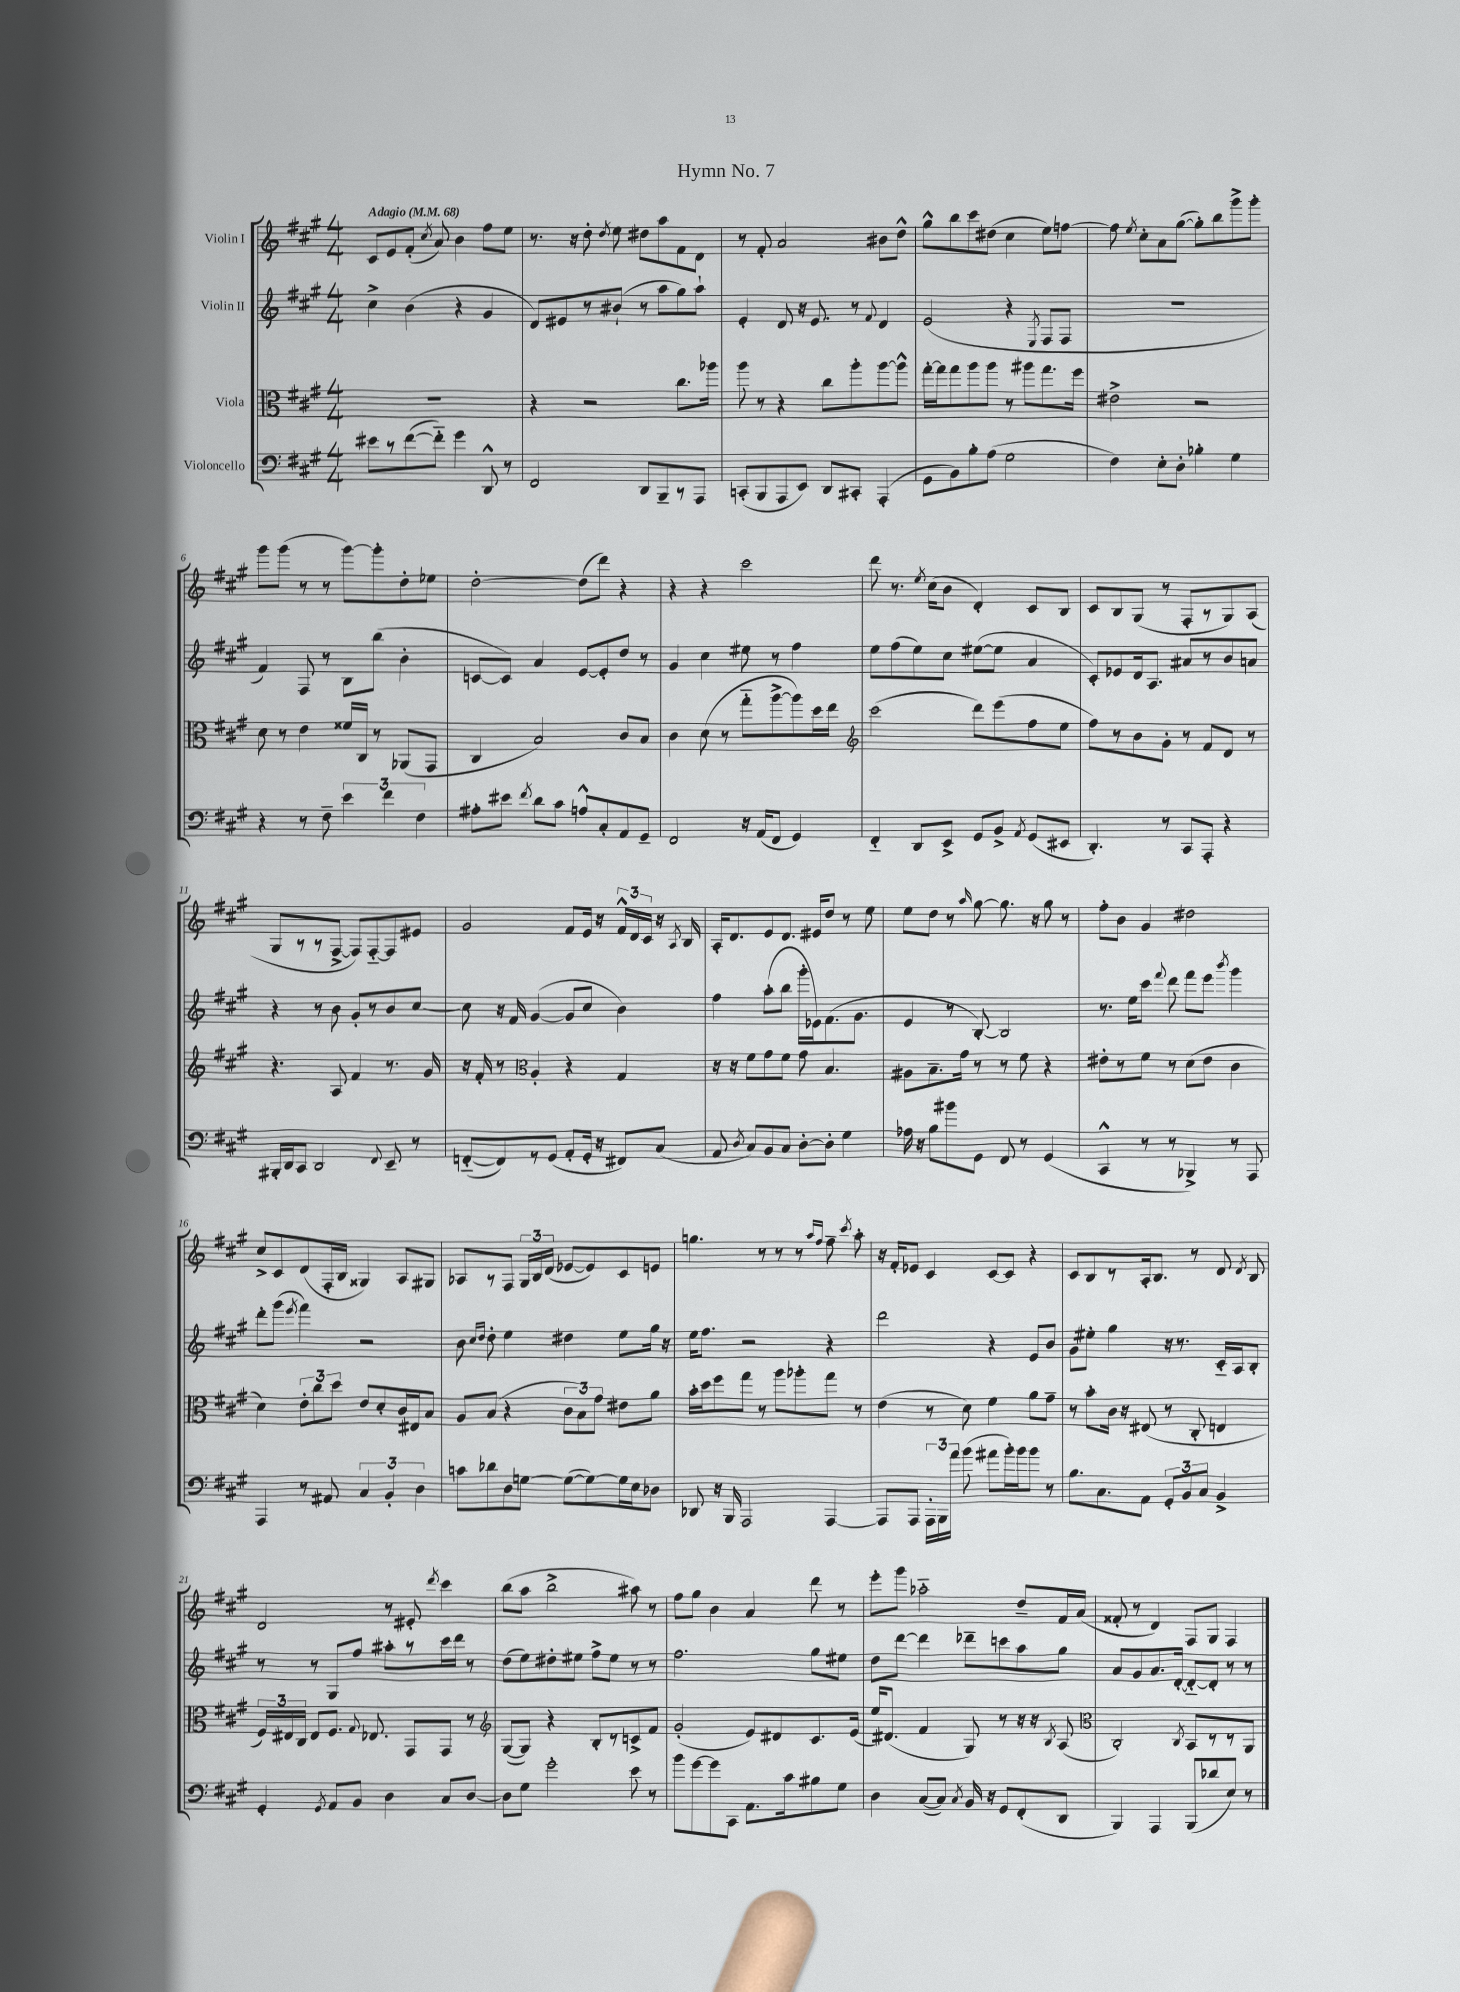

**kern	**kern	**kern	**kern
*part4	*part3	*part2	*part1
*staff4	*staff3	*staff2	*staff1
*I"Violoncello	*I"Viola	*I"Violin II	*I"Violin I
*clefF4	*clefC3	*clefG2	*clefG2
*k[f#c#g#]	*k[f#c#g#]	*k[f#c#g#]	*k[f#c#g#]
*M4/4	*M4/4	*M4/4	*M4/4
*MM68	*MM68	*MM68	*MM68
=1	=1	=1	=1
!	!	!	!LO:TX:a:B:t=Adagio
8e#X\L	1r	4cc#^\	8c#/L
8r	.	.	8e/
([8f#\	.	(4b\	(8f#'/J
.	.	.	8qcc#/
8f#\J])	.	.	8a/)
4g#\	.	4r	4b\
8DD^^/	.	4g#/	8ff#\L
8r	.	.	8ee\J
=2	=2	=2	=2
2FF#/	4r	8d/L)	8.r
.	.	8e#X/	.
.	.	.	16r
.	2r	8r	8dd'\
.	.	.	8qdd/
.	.	(8b#X`/J	8ee\
8DD/L	.	8r	8dd#X\L
8BBB~/	.	8aa\L	8aa\
8r	8.cc#\L	8gg#\)	8f#\
8AAA/J	.	8aa`\J	8d\J
.	16aa-X\Jk	.	.
=3	=3	=3	=3
(8CCn'/L	8aa\	4e'/	8r
8BBB/	8r	.	8f#'/
8AAA/	4r	8d/	2a/
8EE/J)	.	16r	.
.	.	8.e/	.
8DD/L	8cc#\L	.	.
8CC#X'/J	8aa'\	8r	.
.	.	8qqf#/	.
(4AAA'/	[8aa\	4d/	8b#X\L
.	8aa^^\J]	.	8dd^^\J
=4	=4	=4	=4
8GG#\L	[16gg#'\LL	(2e/	8gg#^^\L
.	16gg#\J]	.	.
8BB\)	8gg#\	.	8bb\
8B'\	8aa\	.	8ccc#\
(8A\J	8aa\J	.	(8dd#X\J
2G#\	8r	4r	4cc#\
.	8aa#X\L	.	.
.	.	8qE/	.
.	8.gg#\	8F#/L	8ee\L)
.	.	8F#/J	[8ffn\J
.	16ff#\Jk	.	.
=5	=5	=5	=5
4F#\)	2e#X^\	1r	8ff\]
.	.	.	8qee/
.	.	.	8cc#'\L
8E'\L	.	.	8a\
8D'\J	.	.	([8gg#\J
4B-X'\	2r	.	8gg#'\L])
.	.	.	8bb\
4G#\	.	.	8ggg#^\
.	.	.	8ggg#'\J
!!LO:LB:g=z
=6	=6	=6	=6
4r	8d\	4f#/)	8ggg#\L
.	8r	.	(8ggg#\J
8r	4e\	8F#/	8r
8F#~\	.	8r	8r
6e\	16f##X/LL	8B\L	[8ggg#\L)
.	16C#/JJ	.	.
.	8r	(8bb\J	8ggg#'\]
6f#\	.	.	.
.	(8AA-X/L	4b'\	8dd'\
6F#\	.	.	.
.	8GG#/J	.	8ee-X\J
=7	=7	=7	=7
8A#X'\L	4C#/	[8cn/L	[2dd'\
8e#X\J	.	8c/J])	.
8qf#/	.	.	.
8d\L	2B/)	4a/	.
8c#\J	.	.	.
8An^^/L	.	[8e/L	(8dd\L]
8C#'/	.	8e'/]	8ddd\J)
8AA/	8c#/L	8dd/J	4r
8GG#~/J	8B/J	8r	.
=8	=8	=8	=8
2FF#/	4c#\	4g#/	4r
.	(8d\	4cc#\	4r
.	8r	.	.
16r	8gg#\L	8ee#X\	2ccc#\
(16AA/KL	.	.	.
8FF#/J	[8aa^\	8r	.
4GG#/)	8aa\])	4ff#\	.
.	16dd\L	.	.
.	16ee\JJ	.	.
=9	=9	=9	=9
*	*clefG2	*	*
4FF#/	(2ccc#\	8ee\L	8ddd\
.	.	(8ff#\	8.r
8DD/L	.	8ee\)	.
.	.	.	8qee/
.	.	.	(16cc#\KL
8EE^/J	.	8cc#\J	8b\J
8GG#/L	8ddd\L)	([8ee#X\L	4d'/)
8BB^/J	(8eee\	8ee#\J]	.
8qAA/	.	.	.
(8GG#/L	8ff#\	4a/	8c#/L
8EE#X/J	8ee\J	.	8B/J
=10	=10	=10	=10
4.DD'/)	8ff#\L)	8c#'/L)	8c#/L
.	8r	8e-X/	8B/
.	8b\	16d/k	(8G#/J
.	.	8.A/J	.
8r	8g#'\J	.	8r
8CC#/L	8r	8a#X/L	8F#'/L
8AAA'/J	8f#/L	8r	8r
4r	8d/J	8b/	8G#/)
.	8r	8an/J	(8A/J
!!LO:LB:g=z
=11	=11	=11	=11
16BBB#X'/LL	4.r	4r	8G#/L
16DD/J	.	.	.
8CC#/J	.	.	8r
2DD/	.	8r	8r
.	8A/	8b\	[8F#^/J
.	4f#/	8g#'/L	8F#/L])
.	.	8r	[8F#/
8qqFF#/	.	.	.
8EE~/	8.r	8b/	8F#/]
8r	.	[8cc#/J	8e#X/J
.	16g#/	.	.
=12	=12	=12	=12
([8FFn/L	16r	8cc#\]	2g#/
.	16f#'/	.	.
8FF/])	8r	16r	.
.	.	16f#/	.
*	*clefC3	*	*
8r	4A'/	([4g#/	.
(8GG#/J	.	.	.
8AA'/L	4r	8g#/L]	8f#/L
16GG#'/Jk	.	8cc#/J	16e/Jk
16r	.	.	16r
8FF#X/L)	4G#/	4b\)	24f#^^/LL
.	.	.	24d/
.	.	.	24c#/JJ
(8C#/J	.	.	16r
.	.	.	8qA/
.	.	.	16B/
=13	=13	=13	=13
8AA/	16r	4ff#\	16A'/KL
.	16r	.	8.d/
8qD/	.	.	.
8C#/L)	8f#\L	.	.
8BB/	8g#\	(8aa'\L	8e/
8C#/J	8f#\J	8bb\J	8.d/J
[8D'\L	8g#\	16ggg#'\LL	.
.	.	16e-X\J)	16e#X/KL
8D'\J]	4.B/	(8.f#\	8dd/J
4G#\	.	.	8r
.	.	8.g#\J	.
.	.	.	8ee\
=14	=14	=14	=14
16A-X\	8A#X\L	4e/	8ee\L
16r	.	.	.
8B\L	8.B~\	.	8dd\J
8b#X\	.	8r	8r
.	16g#\Jk	.	.
.	.	.	16qqaa/
8GG#\J	8r	[8B'/)	[8gg#\
8FF#/	8r	2B/]	8.gg#\]
8r	8f#\	.	.
.	.	.	16r
(4GG#/	4r	.	8gg#\
.	.	.	8r
=15	=15	=15	=15
4CC#^^/	8e#X'\L	8.r	8ff#'\L
.	8r	.	8b\J
.	.	16ee\KL	.
8r	8f#\J	8ccc#\J	4g#/
.	.	8qqfff#/	.
8r	8r	8ddd\	.
4BBB-X^/)	(8d\L	8fff#\L	2dd#X\
.	8e#\J	8eee\J	.
.	.	8qbbb/	.
8r	4c#\	4ggg#\	.
8AAA/	.	.	.
!!LO:LB:g=z
=16	=16	=16	=16
4AAA/	4d\)	8ddd'\L	8cc#^/L
.	.	(8ggg#\J	8c#/
.	.	8qeee/	.
8r	12e'\L	4fff#\)	(8d/
.	12cc#\	.	.
8AA#X/	.	.	16F#'/L
.	12dd\J	.	.
.	.	.	16B/JJ
6C#/	8e/L	2r	4G##X/)
.	8d'/	.	.
6BB'/	.	.	.
.	16c#/L	.	8A/L
.	16E#X/J	.	.
6D\	.	.	.
.	8B/J	.	8G#X/J
=17	=17	=17	=17
8cn\L	8A/L	8b\	8A-X/L
.	.	16qqcc#/LL	.
.	.	16qqdd/JJ	.
8d-X\	(8B/J	8dd'\	8r
8D\	4r	4ee\	8F#/J
[8Gn\J	.	.	24G#/LL
.	.	.	24B/
.	.	.	(24d/JJ
(8G\L_	12c#\L	4dd#X\	[8e-X/L
.	12B\)	.	.
8G\_)	.	.	8e-/])
.	12g#\J	.	.
16G\L]	8e#X\L	8ee\L	8c#/
16E\J	.	.	.
8D-X\J	8a\J	16gg#\Jk	8en/J
.	.	16r	.
=18	=18	=18	=18
8DD-X/	16b'\LL	16ee\KL	4.ggn\
.	16dd\J	8.ff#\J	.
16r	8ff#\	.	.
16BBB/	.	.	.
2AAA/	8gg#\J	2r	.
.	8r	.	8r
.	8aa\L	.	8r
.	8aa-X'\	.	8r
.	.	.	16qqaa/LL
.	.	.	16qqff#/JJ
[4AAA/	8gg#\J	4r	8ff#~\
.	.	.	8qccc#/
.	8r	.	8aa'\
=19	=19	=19	=19
8AAA/L]	(4e\	2ddd\	16r
.	.	.	16f#'/KL
8AAA/J	.	.	8e-X/J
24AAA'\LL	8r	.	4c#/
24BBB\	.	.	.
24a\JJ	.	.	.
(8b\	8d\)	.	.
8a#X\L	4f#\	4r	[8c#/L
16b'\L)	.	.	8c#/J]
16b\J	.	.	.
8b\J	8a\L	8e/L	4r
8r	8g#~\J	8b/J	.
=20	=20	=20	=20
8.B\L	8r	8g#\L	8c#/L
.	8b'\L	8ee#X'\J	8B/
8.C#\	.	.	.
.	16c#\Jk	4gg#\	8r
.	16r	.	.
8AA\J	(8E#X/	.	16A'/k
.	.	.	8.B/J
12GG#'/L	8r	16r	.
.	.	8.r	.
12BB/	.	.	.
.	8C#'/	.	8r
12C#/J	.	.	.
4BB^/	4En/	16c#/LL	8d/
.	.	16A/J	.
.	.	.	8qd/
.	.	8B'/J	8B/
!!LO:LB:g=z
=21	=21	=21	=21
4GG#'/	24F#/LL)	8r	2d/
.	24E#X/	.	.
.	24C#/JJ	.	.
.	8E#/L	8r	.
8qGG#/	.	.	.
8AA/L	8.F#/J	8G#/L	.
8BB/J	.	8ff#/J	.
.	8qqG#/	.	.
.	8.E-X/	.	.
4D\	.	8aa#X'\L	8r
.	8GG#/L	8r	8e#X'/
.	.	.	8qddd/
8C#/L	8GG#/J	16ccc#\L	4ccc#\
.	.	16ddd\JJ	.
[8D/J	8r	8r	.
=22	=22	=22	=22
*	*clefG2	*	*
8D\L]	([8G#/L	(8dd\L	(8bb\L
8G#\J	8G#/J])	8ee\)	8aa\J
2g#'\	4r	8dd#X'\	2bb^\
.	.	8ee#X\J	.
.	8B'/L	8ff#^\L	.
.	8r	8ee#\J	.
8e\	8cn^/	8r	8aa#X\)
8r	8f#/J	8r	8r
=23	=23	=23	=23
8b\L	(2g#'/	2.ff#\	8ff#\L
[8g#\	.	.	8gg#\J
8g#\]	.	.	4b\
8CC#\J	.	.	.
8.AA\L	8e/L)	.	4a/
.	8d#X/	.	.
16c#\k	.	.	.
8B#X\	8.c#/	8gg#\L	8ddd\
8G#\J	.	8ee#X\J	8r
.	(16e/Jk	.	.
=24	=24	=24	=24
4D\	16ee/KL)	8dd\L	8eee'\L
.	(8.d#X/J	.	.
.	.	[8ddd\J	8ggg#\J
([8C#/L	4f#/	4ddd\]	2aa-X\
8C#/J])	.	.	.
8qC#/	.	.	.
16BB/	8G#/)	8ddd-X~\L	.
16r	.	.	.
8GG#/L	8r	8cccn\	.
(8FF#'/	16r	8aa\	8dd~/L
.	16r	.	.
.	8qB/	.	.
8DD/J	(8A/	8gg#\J	16f#/L
.	.	.	(16a/JJ
=25	=25	=25	=25
*	*clefC3	*	*
4BBB/)	2C#'/)	8a/L	8f##X'/
.	.	8g#/	8r
4AAA/	.	8.a/	4d/)
.	.	[16d'/Jk	.
.	8qC#/	.	.
(8BBB/L	8BB/L	8d/L_	8F#/L
8d-X/	8r	8d'/J]	8G#/J
8E/J)	8r	8r	4F#/
8r	8AA/J	8r	.
==	==	==	==
*-	*-	*-	*-
